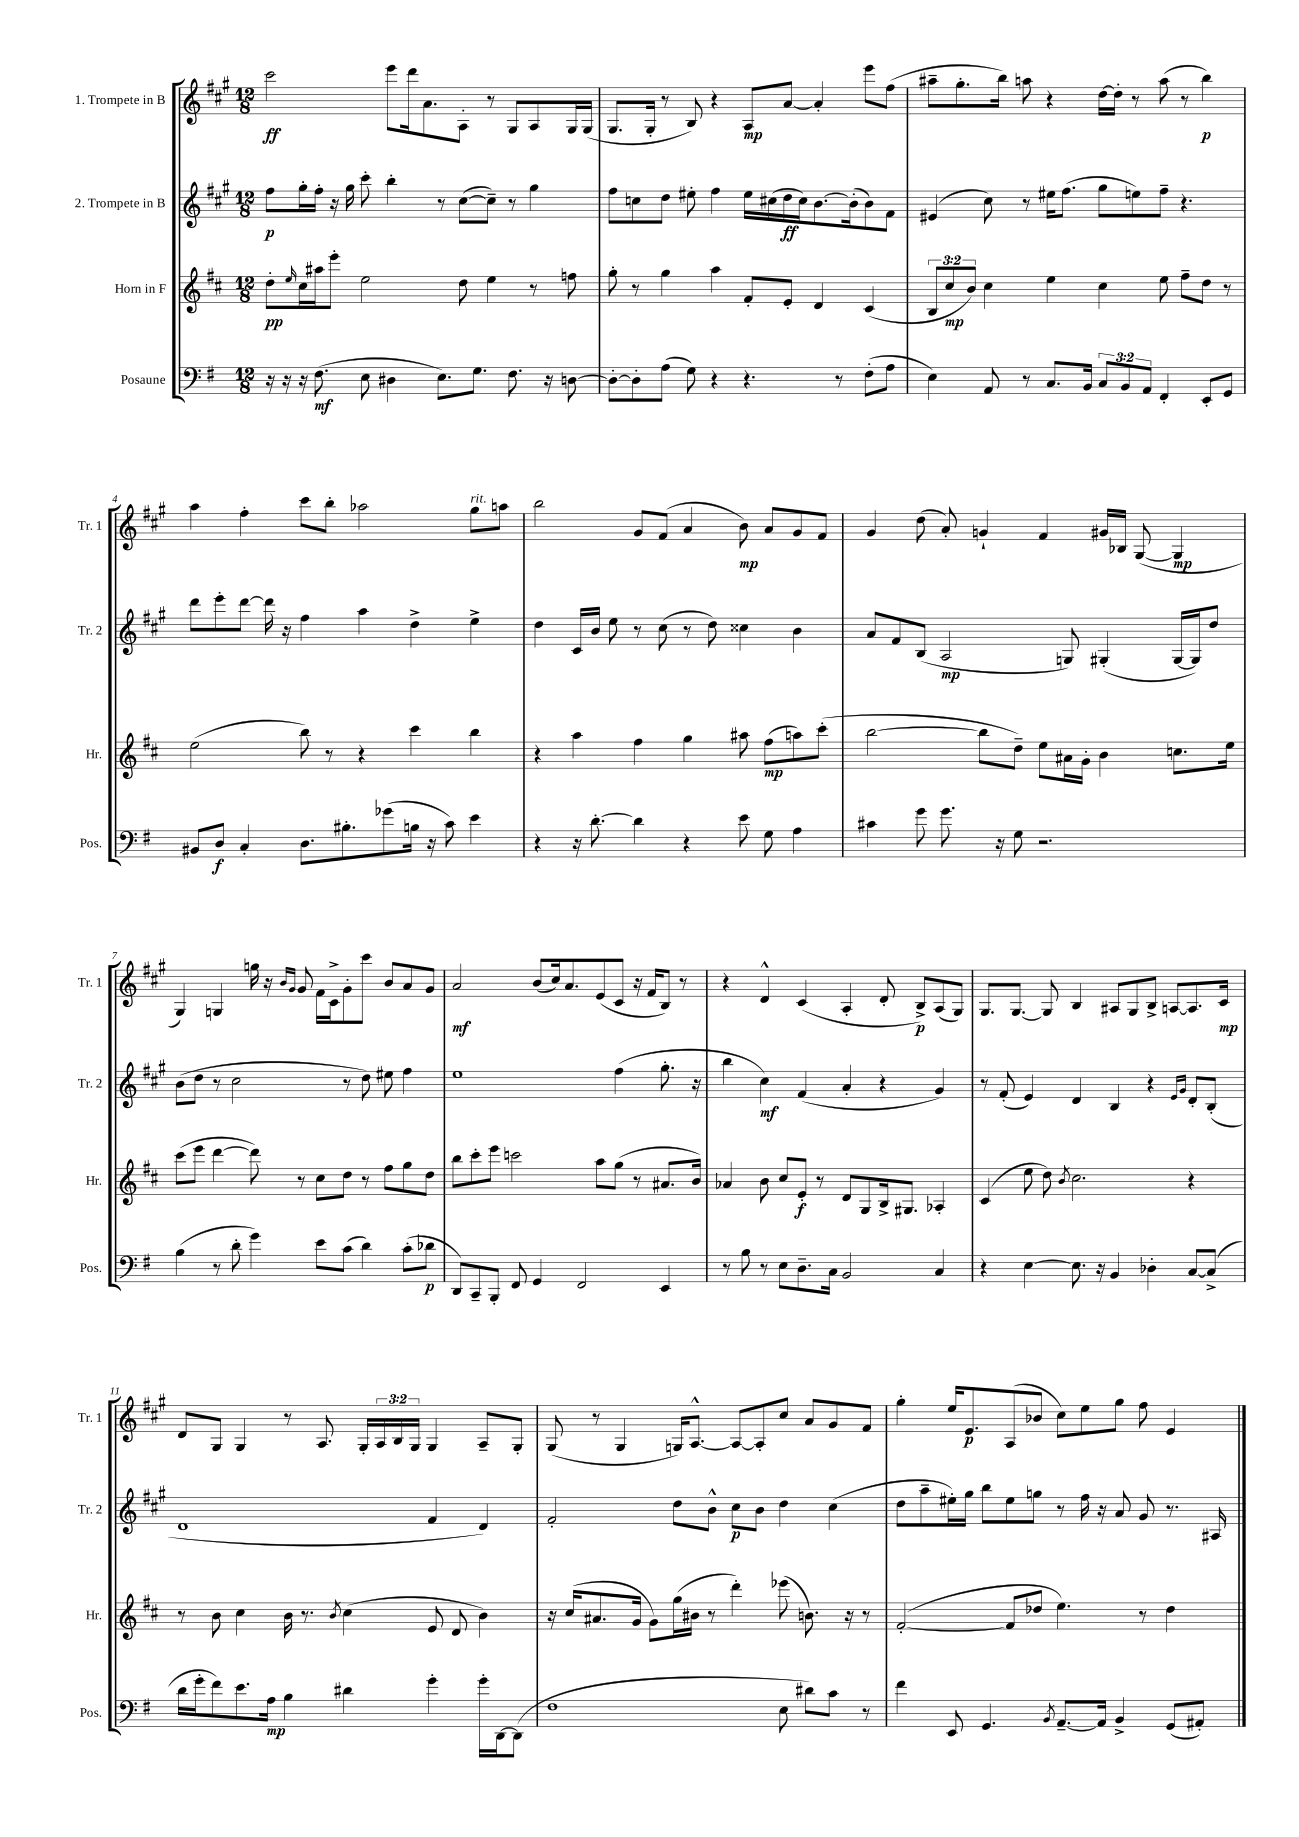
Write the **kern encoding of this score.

**kern	**kern	**kern	**kern
*staff4	*staff3	*staff2	*staff1
*clefF4	*clefG2	*clefG2	*clefG2
*k[f#]	*k[f#c#]	*k[f#c#g#]	*k[f#c#g#]
*M12/8	*M12/8	*M12/8	*M12/8
16r	8dd'	8ff#	2ccc#
16r	.	.	.
.	16qqee	.	.
16r	16cc#	16gg#'	.
(8.F#	16aa#	16ff#'	.
.	8eee'	16r	.
.	.	16gg#	.
8E	2ee	8ccc#'	.
4D#	.	4bb'	8eee
.	.	.	16ddd
.	.	.	8.a
8.E)	.	8r	.
.	8dd	([8cc#	8A'
8.G	.	.	.
.	4ee	8cc#~])	8r
8.F#	.	8r	8G#
.	8r	4gg#	8A
16r	.	.	.
[8D	8ff	.	16G#
.	.	.	(16G#
=	=	=	=
8D'_	8gg'	8ff#	8.G#
8D']	8r	8cc	.
.	.	.	16G#'
(8A	4gg	8dd	8r
8G)	.	8ee#'	8B)
4r	4aa	4ff#	4r
4.r	8f#'	16ee#	8A
.	.	(16cc#	.
.	8e'	16dd	[8a
.	.	16cc#)	.
.	4d	[8.b	4a']
8r	.	.	.
.	.	(16b']	.
(8F#'	(4c#	8b)	8eee
8A	.	8f#	(8ff#
=	=	=	=
4E)	12B	(4e#	8aa#~
.	12cc#	.	.
.	.	.	8.gg#'
.	12b)	.	.
8AA	4cc#	8cc#)	.
.	.	.	16bb)
8r	.	8r	8aa
8.C	4ee	16ee#	4r
.	.	(8.ff#	.
16BB	.	.	.
12C	4cc#	8gg#	[16dd
.	.	.	16dd']
12BB	.	.	.
.	.	8ee)	8r
12AA	.	.	.
4FF#'	8ee	8ff#~	(8aa
.	8ff#~	4.r	8r
8EE'	8dd	.	4bb)
8GG	8r	.	.
=	=	=	=
8BB#	(2ee	8ddd	4aa
8D	.	8eee'	.
4C'	.	[8ddd	4ff#'
.	.	16ddd]	.
.	.	16r	.
8.D	8bb)	4ff#	8ccc#
.	8r	.	8bb'
8.B#'	.	.	.
.	4r	4aa	2aa-
(8g-	.	.	.
16B	4ccc#	4dd^	.
16r	.	.	.
8c)	.	.	.
4e	4bb	4ee^	8gg#
.	.	.	8aa
=	=	=	=
4r	4r	4dd	2bb
16r	4aa	16c#	.
[8.d'	.	16b	.
.	.	8ee	.
4d]	4ff#	8r	8g#
.	.	(8cc#	(8f#
4r	4gg	8r	4a
.	.	8dd)	.
8e	8aa#	4cc##	8b)
8G	(8ff#	.	8a
4A	8aa)	4b	8g#
.	(8ccc#'	.	8f#
=	=	=	=
4c#	[2bb	8a	4g#
.	.	8f#	.
8g	.	(8B	(8dd
8.g	.	2A	8a')
.	8bb]	.	4g`
16r	.	.	.
8G	8dd~)	.	.
2.r	8ee	.	4f#
.	16a#	8G)	.
.	16g'	.	.
.	4b	(4G#'	16g#
.	.	.	16B-
.	.	.	([8G#
.	8.cc	[16G#	4G#]
.	.	16G#])	.
.	.	8dd	.
.	16ee	.	.
=	=	=	=
(4B	(8ccc#	(8b	4G#)
.	8eee	8dd	.
8r	[4ddd	8r	4G
8d'	.	2cc#	.
4g)	8ddd])	.	16gg
.	.	.	16r
.	.	.	16qqb
.	.	.	16qqg#
.	8r	.	8g#
8e	8cc#	.	16f#
.	.	.	16c#^
(8c	8dd	8r	8g#'
4d)	8r	8dd)	8ccc#
.	8ff#	8ee#	8b
(8c'	8gg	4ff#	8a
8d-	8dd	.	8g#
=	=	=	=
8DD)	8bb	1ee	2a
8CC~	8ccc#'	.	.
8BBB'	8eee	.	.
8FF#	2ccc	.	.
4GG	.	.	(8b
.	.	.	16cc#)
.	.	.	8.a
2FF#	.	.	.
.	8aa	.	(8e
.	(8gg	(4ff#	8c#
.	8r	.	16r
.	.	.	16f#
4EE	8.a#	8.gg#'	8B)
.	.	.	8r
.	16b)	16r	.
=	=	=	=
8r	4a-	4bb	4r
8B	.	.	.
8r	8b	4cc#)	4d^^
8E	8cc#	.	.
8.D~	8e'	(4f#	(4c#
.	8r	.	.
16C	.	.	.
2BB	8d	4a'	4A'
.	8G	.	.
.	16B^	4r	8d'
.	8.G#	.	.
.	.	.	8B^)
4C	4A-'	4g#)	(8A
.	.	.	8G#)
=	=	=	=
4r	(4c#	8r	8.G#
.	.	(8f#'	.
.	.	.	[8.G#
[4E	8ee	4e)	.
.	8dd)	.	8G#]
.	8qb	.	.
8.E]	2.cc#	4d	4B
16r	.	.	.
4BB	.	4B	8A#
.	.	.	8G#
4D-'	.	4r	8B^
.	.	.	[8A
.	.	16qqe	.
.	.	16qqg#	.
[8C	4r	8d'	8.A]
(8C^]	.	(8B'	.
.	.	.	16c#
=	=	=	=
16d	8r	1d	8d
16g'	.	.	.
8f#)	8b	.	8G#
8.e	4cc#	.	4G#
16A	.	.	.
4B	16b	.	8r
.	8.r	.	.
.	.	.	8.A
.	8qb	.	.
4d#	(4cc#	.	.
.	.	.	16G#'
.	.	.	24A
.	.	.	24B
.	.	.	24G#
4g'	8e	4f#	4G#
.	8d	.	.
16g'	4b)	4d)	8A~
[16DD	.	.	.
(8DD]	.	.	8G#'
=	=	=	=
1F#	16r	2f#'	(8G#
.	(16cc#	.	.
.	8.a#	.	8r
.	.	.	4G#
.	16g	.	.
.	8g)	.	.
.	(16gg	8dd	16G)
.	16b#	.	[8.A^^
.	8r	8b^^	.
.	4ddd')	8cc#	8A_
.	.	8b	8A']
8E	(8eee-	4dd	8cc#
8d#)	8.b)	.	8a
8c	.	(4cc#	8g#
.	16r	.	.
8r	8r	.	8f#
=	=	=	=
4f#	([2f#'	8dd	4gg#'
.	.	8aa~	.
8EE	.	16ee#')	16ee
.	.	16gg#	8.e
4.GG	.	8bb	.
.	8f#]	8ee#	(8A
.	8dd-	8gg	8b-
8qBB	.	.	.
[8.AA~	4.ee)	8r	8cc#)
.	.	16ff#	8ee
16AA]	.	16r	.
4BB^	.	8a	8gg#
.	8r	8g#	8ff#
(8GG	4dd-	8.r	4e
8AA#')	.	.	.
.	.	16A#	.
==	==	==	==
*-	*-	*-	*-
